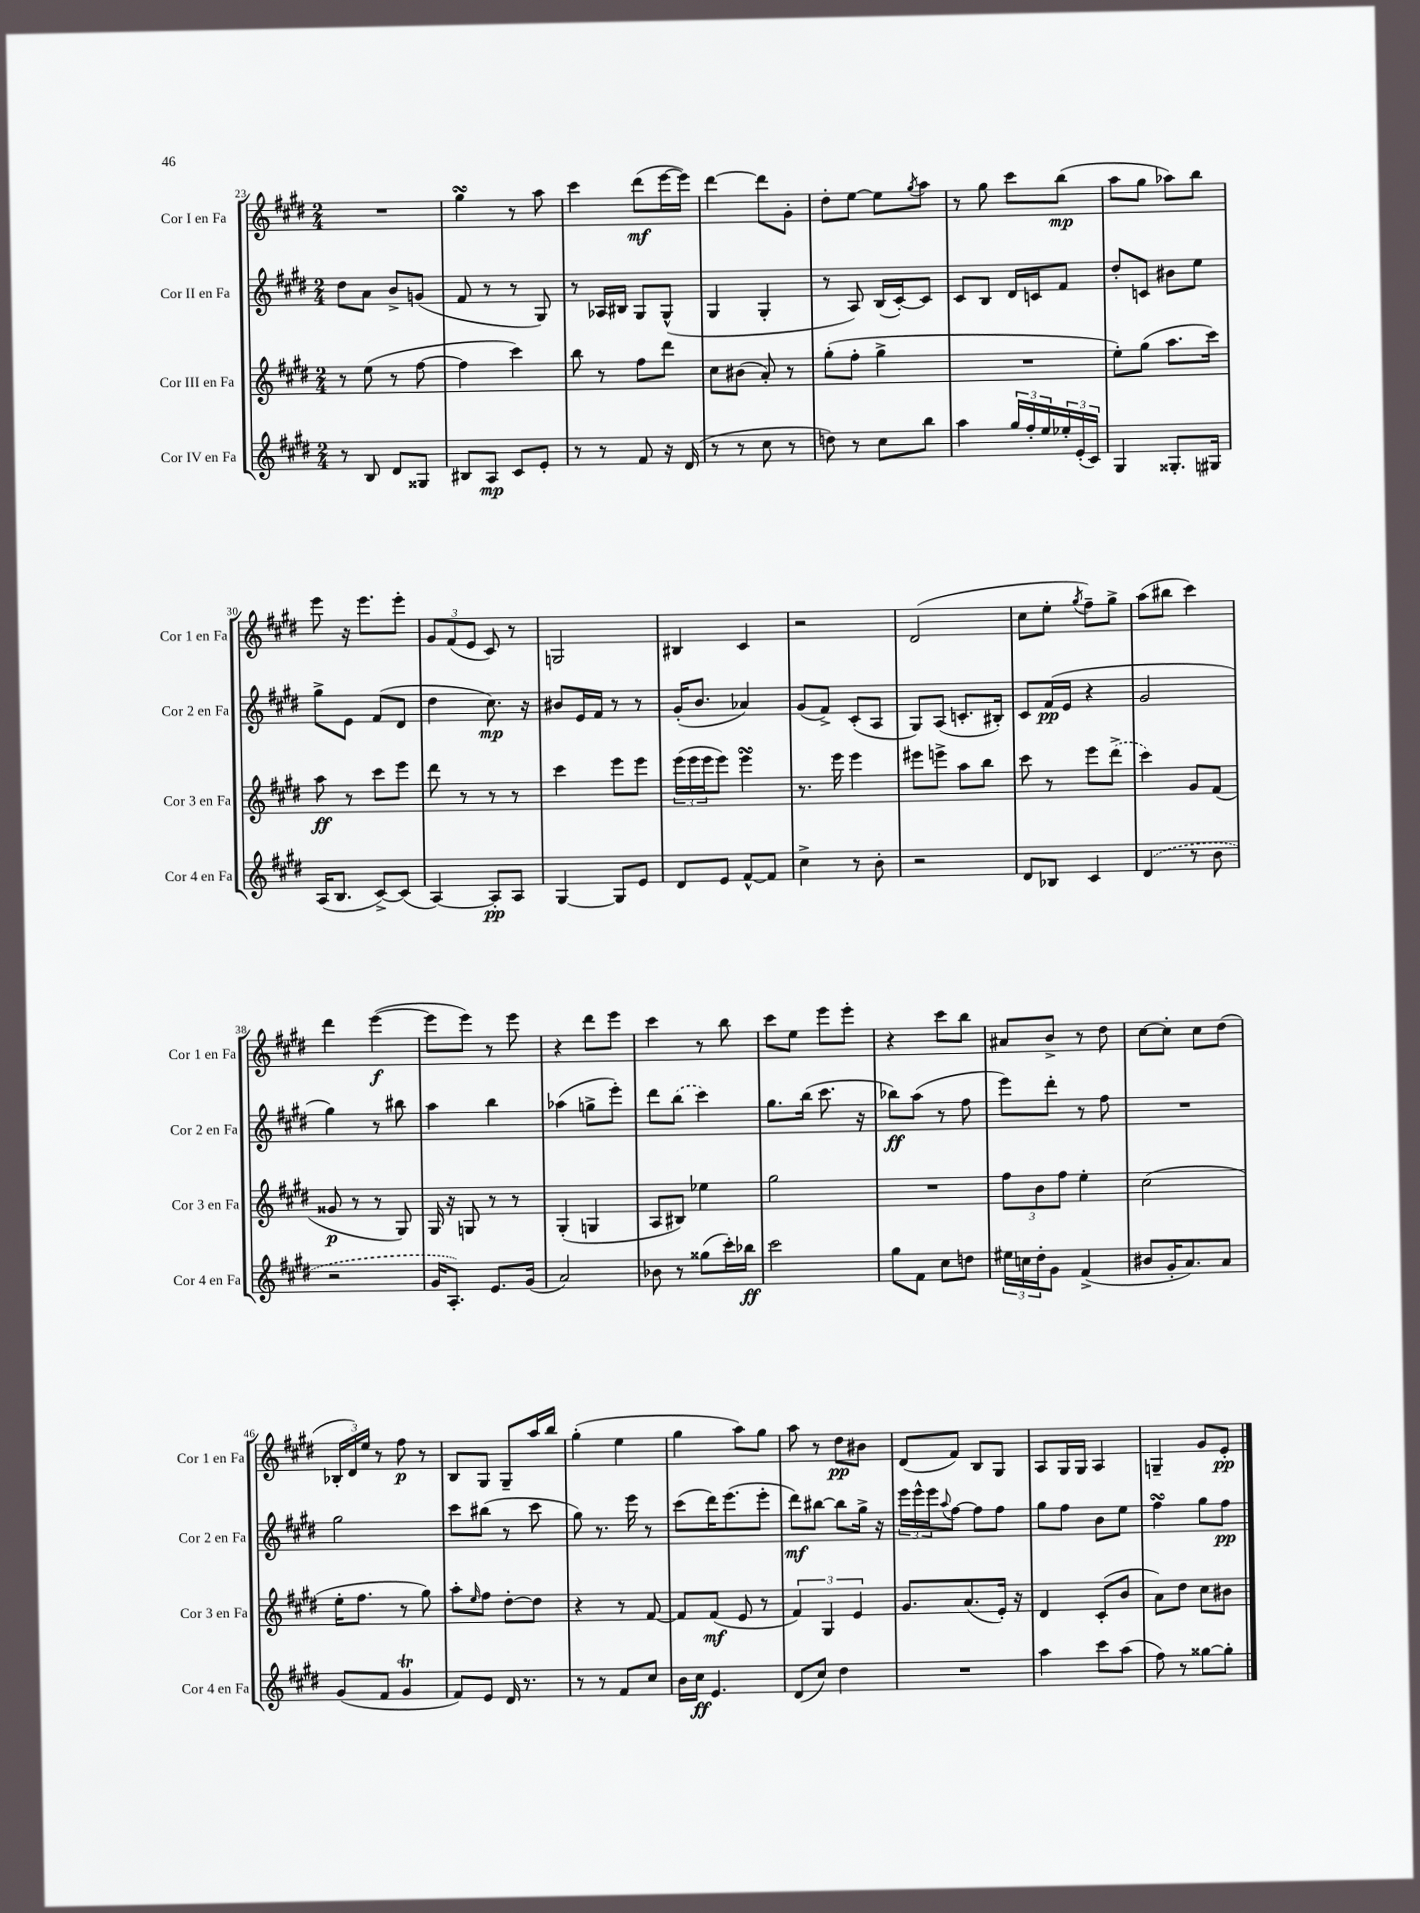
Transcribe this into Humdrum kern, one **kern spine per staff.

**kern	**kern	**kern	**kern
*staff4	*staff3	*staff2	*staff1
*clefG2	*clefG2	*clefG2	*clefG2
*k[f#c#g#d#]	*k[f#c#g#d#]	*k[f#c#g#d#]	*k[f#c#g#d#]
*M2/4	*M2/4	*M2/4	*M2/4
8r	8r	8dd#	2r
8B	(8ee	8a	.
8d#	8r	8b^	.
8G##	[8ff#	(8g	.
=	=	=	=
8B#	4ff#]	8f#	4gg#
8A	.	8r	.
8c#	4ccc#)	8r	8r
8e'	.	8G#)	8aa
=	=	=	=
8r	8bb	8r	4ccc#
8r	8r	16A-	.
.	.	16B#	.
8f#	8ff#	8G#	(8ddd#
16r	8ddd#	(8G#^^	[16eee
(16d#	.	.	16eee])
=	=	=	=
8r	8cc#	4G#	[4ddd#
8r	(8b#	.	.
8cc#	8a')	4G#'	8ddd#]
8r	8r	.	8g#'
=	=	=	=
8dd)	(8gg#'	8r	8dd#'
8r	8ff#'	8A)	[8ee
8cc#	4gg#^	(16B	8ee]
.	.	[16c#')	.
.	.	.	8qgg#
8bb	.	8c#]	8aa
=	=	=	=
4aa	2r	8c#	8r
.	.	8B	8gg#
24gg#	.	16d#	8ccc#
24ff#'	.	.	.
.	.	16c	.
24ee	.	.	.
24ee-'	.	8f#	(8bb
(24e'	.	.	.
24c#)	.	.	.
=	=	=	=
4G#	8ee')	8dd#'	8aa
.	(8gg#	8c	8gg#
8.G##'	8.aa	8b#	8aa-)
.	.	8ee	8bb
16G#	16ccc#)	.	.
=	=	=	=
(16A	8aa	8gg#^	8eee
8.B	.	.	.
.	8r	8e	16r
.	.	.	8.eee
[8c#^)	8ccc#	(8f#	.
(8c#]	8eee	8d#	8eee'
=	=	=	=
[4A)	8ddd#	4dd#	12g#
.	.	.	(12f#
.	8r	.	.
.	.	.	12e
8A']	8r	8.cc#)	8c#)
8A	8r	.	8r
.	.	16r	.
=	=	=	=
[4G#	4ccc#	8b#	2G
.	.	16e	.
.	.	16f#	.
8G#]	8eee	8r	.
8e	8eee	8r	.
=	=	=	=
8d#	(24eee	(16g#'	4B#
.	24eee	.	.
.	.	8.b	.
.	24eee	.	.
8e	8eee)	.	.
[8f#^^	4eee	4a-)	4c#
8f#]	.	.	.
=	=	=	=
4cc#^	8.r	(8g#	2r
.	.	8f#^)	.
.	16eee	.	.
8r	4eee	(8c#'	.
8b'	.	8A	.
=	=	=	=
2r	8eee#	8G#)	(2d#
.	8eee^	(8A	.
.	8aa	8.c'	.
.	8bb	.	.
.	.	16B#')	.
=	=	=	=
8d#	8ccc#	8c#	8cc#
8B-	8r	(16f#	8ee'
.	.	16e	.
.	.	.	8qgg#
4c#	8eee	4r	8ff#~)
.	(8ddd#^	.	8gg#^
=	=	=	=
(4d#	4ccc#)	2g#	(8aa
.	.	.	8bb#
8r	8g#	.	4ccc#)
8b	(8f#	.	.
=	=	=	=
2r	8g##	4gg#)	4ddd#
.	8r	.	.
.	8r	8r	([4eee
.	8G#)	8bb#	.
=	=	=	=
16g#	16G#	4aa	8eee]
8.A')	16r	.	.
.	8G	.	8eee)
8.e	8r	4bb	8r
.	8r	.	8eee
(16g#	.	.	.
=	=	=	=
2a)	(4G#'	(4aa-	4r
.	4G	8gg^	8ddd#
.	.	8eee')	8eee
=	=	=	=
8b-	8A	8ddd#	4ccc#
8r	8B#)	(8bb	.
(8gg##	4ee-	4ccc#)	8r
16ccc#')	.	.	8bb
16bb-	.	.	.
=	=	=	=
2ccc#	2gg#	8.gg#	8ccc#
.	.	.	8ee
.	.	(16bb	.
.	.	8.ccc#	8eee
.	.	.	8eee'
.	.	16r	.
=	=	=	=
8gg#	2r	8bb-)	4r
8f#	.	(8aa	.
8cc#	.	8r	8ccc#
8dd	.	8ff#	8bb
=	=	=	=
24ee#	12ff#	8eee)	8a#
24cc	.	.	.
24dd#'	12b	.	.
8g#	.	8ddd#'	8b^
.	12ff#	.	.
(4f#^	4ee'	8r	8r
.	.	8ff#	8dd#
=	=	=	=
8b#	(2cc#	2r	[8cc#
16g#'	.	.	8cc#']
8.a)	.	.	.
.	.	.	8cc#
8a	.	.	(8dd#
=	=	=	=
(8g#	16ee'	2gg#	24B-'
.	.	.	24d#)
.	8.ff#	.	.
.	.	.	24ee
8f#	.	.	8r
4g#	8r	.	8ff#
.	8gg#)	.	8r
=	=	=	=
8f#)	8aa'	8ccc#	8B
.	16qqee	.	.
8e	8ff#	(8bb#	8G#
16d#	[8dd#'	8r	8G#~
8.r	.	.	.
.	8dd#]	8ccc#	16aa
.	.	.	16bb
=	=	=	=
8r	4r	8gg#)	(4gg#'
8r	.	8.r	.
8f#	8r	.	4ee
.	.	16eee	.
8cc#	[8f#	8r	.
=	=	=	=
16b	8f#]	(8ccc#	4gg#
16cc#	.	.	.
4.e	(8f#	16ddd#)	.
.	.	(8.eee	.
.	8e	.	8aa)
.	8r	8eee'	8gg#
=	=	=	=
(8d#	6f#)	8ddd#)	8aa
8cc#)	.	[8bb#	8r
.	6G#	.	.
4dd#	.	8bb#]	8dd#
.	6e	.	.
.	.	16gg#^	8b#
.	.	16r	.
=	=	=	=
2r	8.g#	24eee	(8d#
.	.	24eee^^	.
.	.	24eee	.
.	.	8qqaa	.
.	.	[8ff#	8f#)
.	(8.a	.	.
.	.	8ff#]	8B
.	16e')	8ff#	8G#
.	16r	.	.
=	=	=	=
4aa	4d#	8gg#	8A
.	.	8ff#	16G#
.	.	.	16G#
8ccc#	(8c#'	8b	4A
(8aa	8b	8ee	.
=	=	=	=
8ff#)	8a)	4ff#	4G~
8r	8dd#	.	.
[8gg##	8cc#	8gg#	8g#
8gg##']	8b#	8ff#	8e'
==	==	==	==
*-	*-	*-	*-
